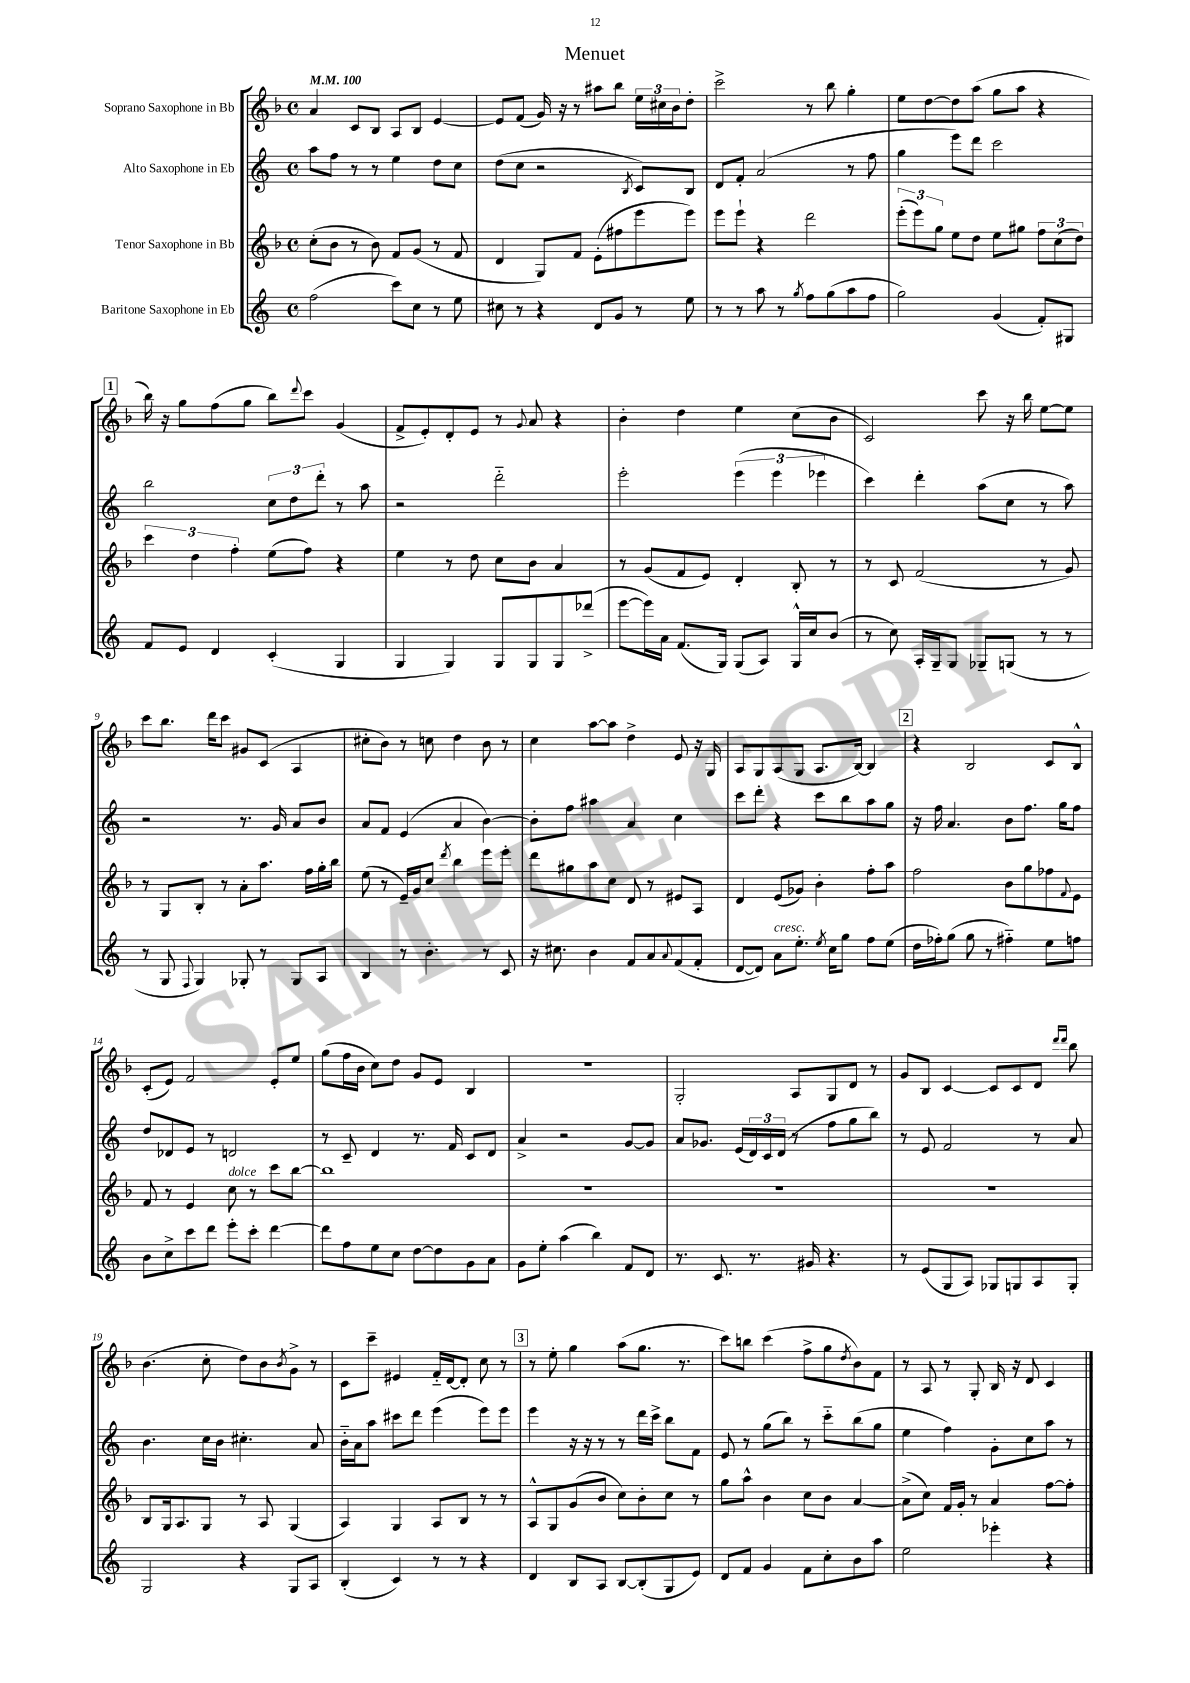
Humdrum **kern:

**kern	**kern	**kern	**kern
*staff4	*staff3	*staff2	*staff1
*clefG2	*clefG2	*clefG2	*clefG2
*k[]	*k[b-]	*k[]	*k[b-]
*M4/4	*M4/4	*M4/4	*M4/4
*met(c)	*met(c)	*met(c)	*met(c)
*MM100	*MM100	*MM100	*MM100
(2ff	(8cc'	8aa	4a
.	8b-	8ff	.
.	8r	8r	8c
.	8b-)	8r	8B-
8ccc)	8f	4ee	8A
8cc	(8g	.	8B-
8r	8r	8dd	[4e
8ee	8f	8cc	.
=	=	=	=
8cc#	4d	(8dd	8e]
8r	.	8cc	(8f
4r	8G)	2r	16g)
.	.	.	16r
.	8f	.	8r
8d	(8e'	.	8aa#
8g	8ff#	.	8bb-
.	.	8qB	.
8r	8eee	8c)	24ee
.	.	.	24cc#
.	.	.	24b-
8ee	8eee)	8B	8dd'
=	=	=	=
8r	8eee	8d	2ccc^
8r	8eee`	8f'	.
8aa	4r	(2a	.
8r	.	.	.
8qgg	.	.	.
8ff	2ddd	.	8r
(8gg	.	.	8bb-
8aa	.	8r	4gg'
8ff	.	8ff	.
=	=	=	=
2gg)	(12eee'	4gg	8ee
.	12eee)	.	.
.	.	.	[8dd
.	12gg	.	.
.	8ee	8eee)	8dd]
.	8dd	8ddd	(8aa
(4g	8ee	2ccc	8gg
.	8gg#	.	8aa
8f')	12ff	.	4r
.	(12cc	.	.
8G#	.	.	.
.	12dd)	.	.
=	=	=	=
8f	6ccc	2bb	16bb-)
.	.	.	16r
8e	.	.	8gg
.	6dd	.	.
4d	.	.	(8ff
.	6ff'	.	.
.	.	.	8gg
(4c'	(8ee	12cc	8bb-)
.	.	12dd	.
.	.	.	8qqddd
.	8ff)	.	8ccc
.	.	12ddd'	.
4G	4r	8r	(4g
.	.	8aa	.
=	=	=	=
4G	4ee	2r	8f^
.	.	.	8e')
4G)	8r	.	8d'
.	8dd	.	8e
8G	8cc	2ddd'~	8r
.	.	.	8qqg
8G	8b-	.	8a
8G	4a	.	4r
(8ddd-^	.	.	.
=	=	=	=
[8eee	8r	2eee'	4b-'
16eee])	(8g	.	.
16a	.	.	.
(8.f	8f	.	4dd
.	8e)	.	.
16G)	.	.	.
(8G	4d'	(6eee	4ee
8A)	.	.	.
.	.	6eee	.
16G^^	8B-'	.	(8cc
16cc	.	.	.
.	.	6eee-	.
(8b	8r	.	8b-
=	=	=	=
8r	8r	4ccc)	2c)
8cc)	8c	.	.
16A'	(2f	4ddd'	.
16G~	.	.	.
8G	.	.	.
8G-~	.	(8aa	8ccc
(8G	.	8cc	16r
.	.	.	16bb-
8r	8r	8r	[8ee
8r	8g)	8aa)	8ee]
=	=	=	=
8r	8r	2r	8ccc
8G	8G	.	8.bb-
8qqF	.	.	.
4G)	8B-'	.	.
.	.	.	16ddd
.	8r	.	8ccc
8G-'	8a'	8.r	8g#
8r	8.aa	.	(8c
.	.	16g	.
8G-	.	8a	4A
.	16ff	.	.
8A	16gg'	8b	.
.	16bb-	.	.
=	=	=	=
4B	(8ee	8a	8cc#'
.	8r	8f	8b-)
8r	16e~)	(4e	8r
.	16g	.	.
4.b'	8cc	.	8cc
.	8qddd	.	.
.	4bb-	4a	4dd
8r	8eee	[4b)	8b-
8c	8eee'	.	8r
=	=	=	=
16r	8ddd	8b']	4cc
8.cc#	.	.	.
.	8gg#	8ff	.
4b	8aa	4aa#	[8aa
.	8cc	.	8aa]
8f	8d	4a	4dd^
8a	8r	.	.
8qqa	.	.	.
(8f	8e#	4cc	8e
8f'	8A	.	16r
.	.	.	16G
=	=	=	=
[8d	4d	8ccc	8A
8d])	.	8ddd'	8G
8a	(8e	4r	(8A
8.ee'	8g-)	.	8G
.	4b-'	8ccc	8.A
8qee	.	.	.
16cc	.	.	.
8gg	.	8bb	.
.	.	.	[16B-)
8ff	8ff'	8aa	4B-]
(8ee	8aa	8gg	.
=	=	=	=
16dd	2ff	16r	4r
16ff-')	.	16ff	.
(8gg	.	4.a	.
8gg	.	.	2B-
8r	.	.	.
4ff#'~)	8b-	8b	.
.	8gg	8.ff	.
8ee	8ff-	.	8c
.	.	16gg	.
.	8qqf	.	.
8ff	8e	8ff	8B-^^
=	=	=	=
8b	8f	8dd	(8c'
8cc^	8r	8d-	8e)
8ccc	4e	8e	2f
8ddd	.	8r	.
8eee'	8cc	2d	.
8ccc'	8r	.	.
[4ddd	8ccc	.	8e'
.	[8bb-	.	8ee
=	=	=	=
8ddd]	1bb-]	8r	(8gg
8ff	.	8c~	16ff
.	.	.	16b-
8ee	.	4d	8cc)
8cc	.	.	8dd
[8dd	.	8.r	8g
8dd]	.	.	8e
.	.	16f	.
8g	.	8c	4B-
8a	.	8d	.
=	=	=	=
8g	1r	4a^	1r
8ee'	.	.	.
(4aa	.	2r	.
4bb)	.	.	.
8f	.	[8g	.
8d	.	8g]	.
=	=	=	=
8.r	1r	8a	2G'
.	.	8.g-	.
8.c	.	.	.
.	.	(16e	.
8.r	.	24d)	.
.	.	24c	.
.	.	(24d	.
.	.	8r	8A
16g#	.	.	.
4.r	.	8ff	8G
.	.	8gg	8d
.	.	8bb)	8r
=	=	=	=
8r	1r	8r	8g
(8e	.	8e	8B-
8G	.	2f	[4c
8A)	.	.	.
8G-	.	.	8c]
8G	.	.	8c
8A	.	8r	8d
.	.	.	16qqddd
.	.	.	16qqddd
8G'	.	8a	8bb-
=	=	=	=
2G	8B-	4.b	(4.b-
.	16G	.	.
.	8.A	.	.
.	8G	16cc	8cc'
.	.	16b	.
4r	8r	4.cc#'	8dd)
.	8A	.	8b-
.	.	.	8qb-
8G	(4G	.	8g^
8A	.	8a	8r
=	=	=	=
(4B'	4A)	16b'~	8c
.	.	16a	.
.	.	8aa	8ccc~
4c)	4G	8ccc#	4e#
.	.	8ddd	.
8r	8A	(4eee	16f'~
.	.	.	[16d
8r	8B-	.	8d']
4r	8r	8eee)	8cc
.	8r	8eee	8r
=	=	=	=
4d	8A^^	4eee	8r
.	8G	.	8ee'
8B	(8g	16r	4gg
.	.	16r	.
8A	8b-	8r	.
[8B	8cc)	8r	(8aa
(8B']	8b-'	16ddd	8.gg
.	.	16ccc^	.
8G	8cc	8bb	.
.	.	.	8.r
8e)	8r	8f	.
=	=	=	=
8d	8gg	8e	8ccc)
8f	8aa^^	8r	8bb
4g	4b-	(8gg	(4ccc
.	.	8bb)	.
8f	8cc	8r	8ff^
8cc'	8b-	8ccc'~	8gg
.	.	.	8qdd
8b	[4a	(8bb	8b-)
8aa	.	8gg	8f
=	=	=	=
2ee	(8a^]	4ee	8r
.	8cc)	.	8A
.	16f	4ff)	8r
.	16g'	.	.
.	8r	.	8G'
4eee-'	4a	8g'	16B-
.	.	.	16r
.	.	8cc	8d
4r	[8ff	8aa	4c
.	8ff']	8r	.
==	==	==	==
*-	*-	*-	*-
